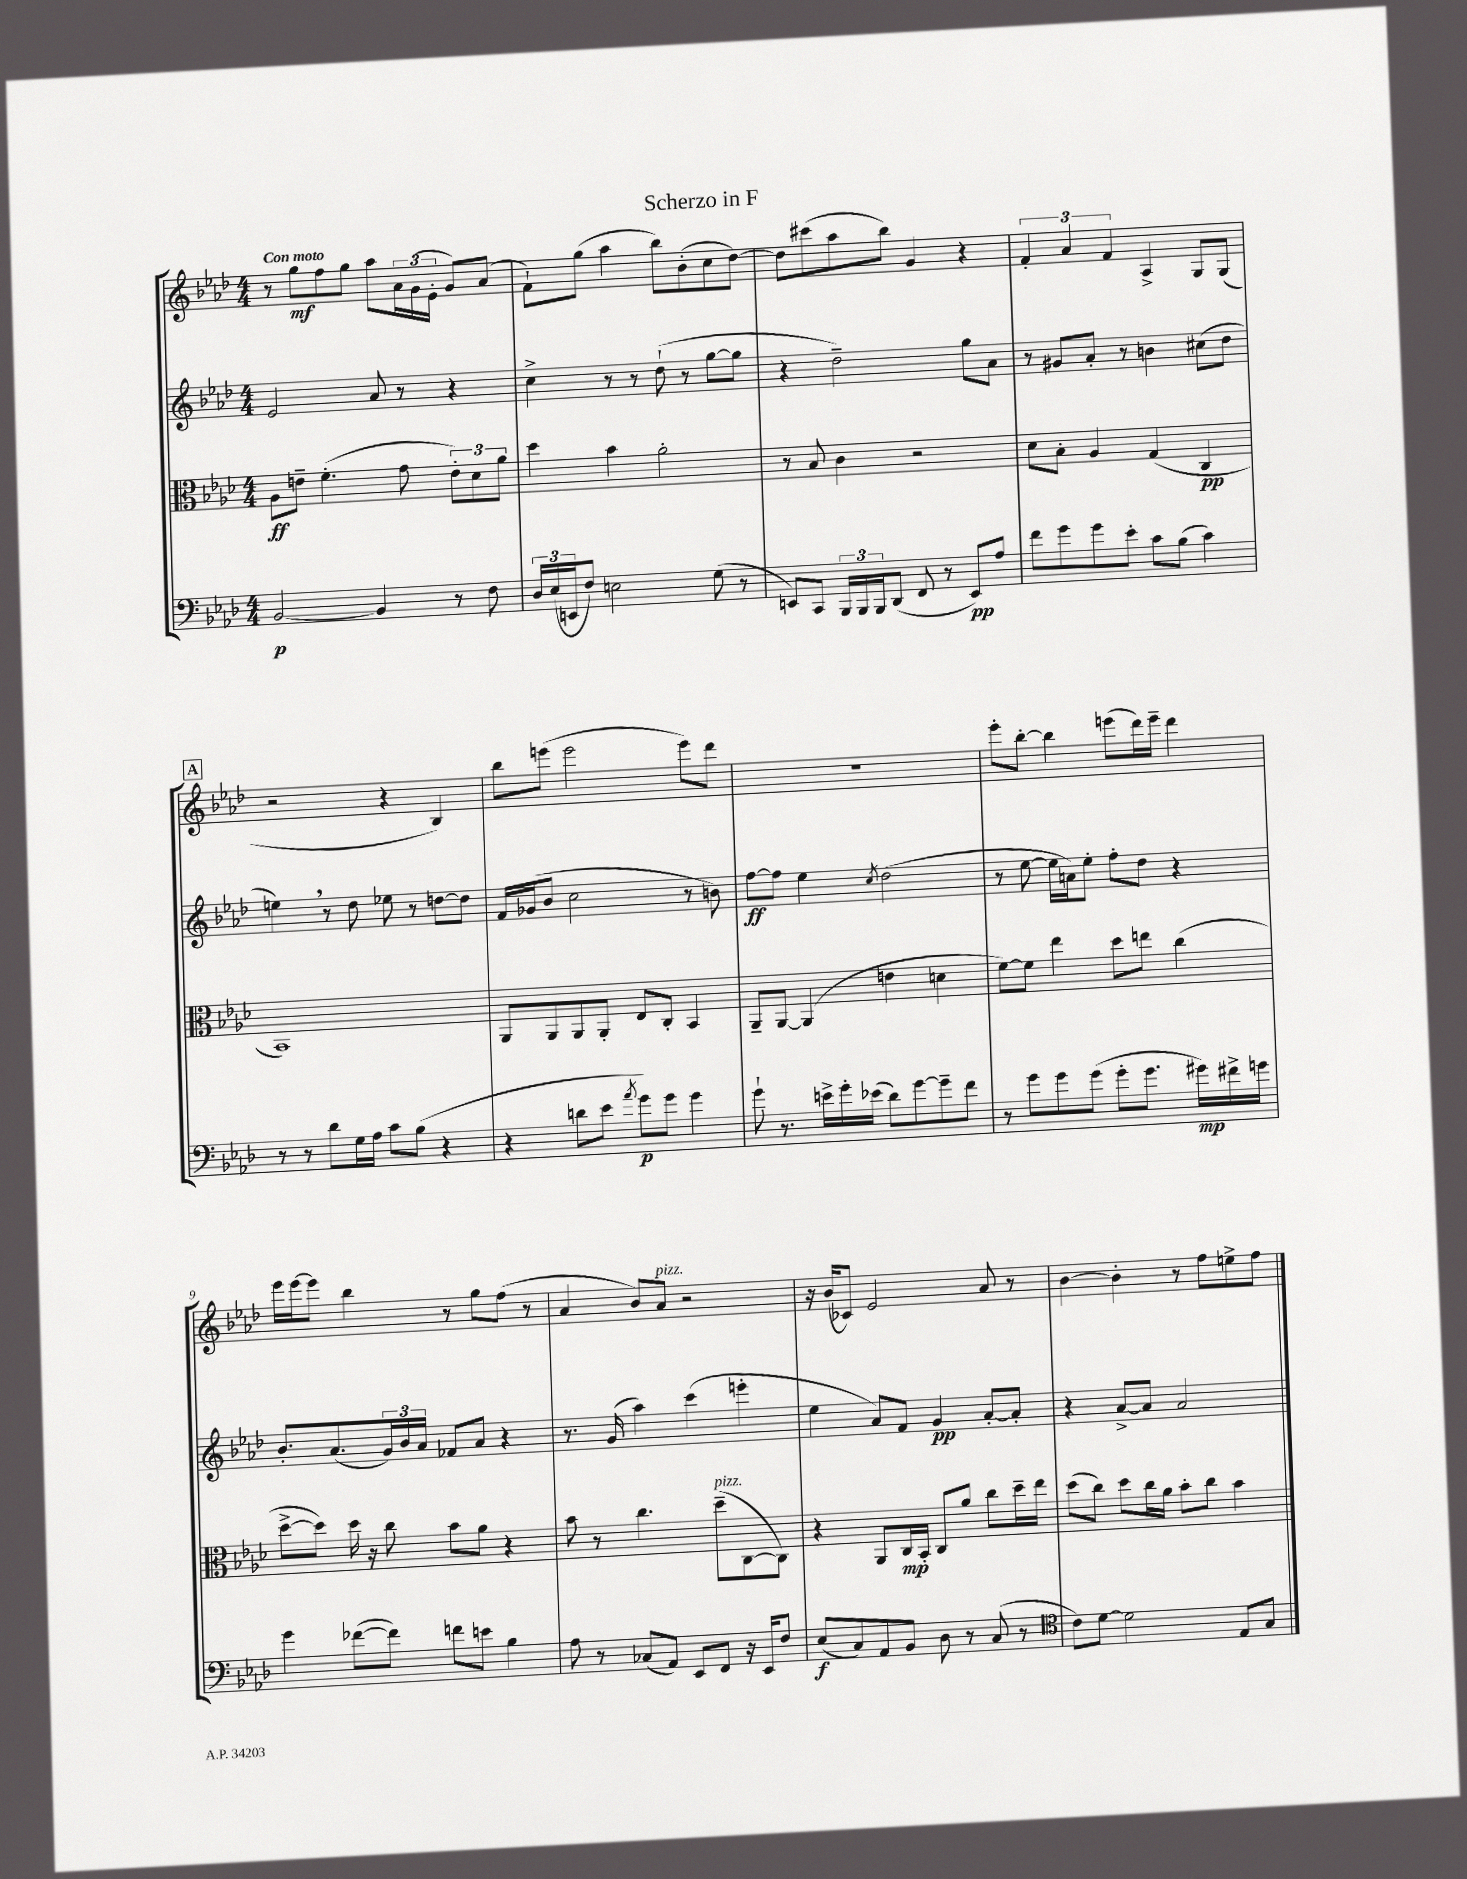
\header { title = "Scherzo in F" }
<<
\new StaffGroup <<
\new Staff = "s0" {
    \clef treble \key aes \major \numericTimeSignature \time 4/4 \tempo "Con moto"
    r8 g''8\mf f''8 g''8 aes''8 \tuplet 3/2 { aes'16 g'16( ees'16-. } g'8) aes'8( |
    f'8-!) g''8( aes''4 bes''8) bes'8-.( c''8 des''8~) |
    des''8 cis'''8( aes''8 bes''8) g'4 r4 |
    \tuplet 3/2 { f'4-. aes'4 f'4 } aes4-> g8 g8( |
    \mark \markup { \box "A" } r2 r4 bes4) |
    bes''8 e'''8( e'''2 e'''8) des'''8 |
    R1 |
    ees'''8-. bes''8~-. bes''4 e'''8( des'''16) e'''16-- des'''4 |
    ees'''16 ees'''16~ ees'''8 bes''4 r8 g''8 f''8( r8 |
    aes'4 bes'8) aes'8^\markup { \italic "pizz." } r2 |
    r16 bes'16( ces'8) ees'2 aes'8 r8 |
    bes'4~ bes'4-. r8 f''8 e''8-> f''8 \bar "|." |
}
\new Staff = "s1" {
    \clef treble \key aes \major \numericTimeSignature \time 4/4
    ees'2 aes'8 r8 r4 |
    c''4-> r8 r8 des''8-!( r8 g''8~ g''8 |
    r4 des''2--) g''8 aes'8 |
    r8 gis'8 aes'8-. r8 b'4 cis''8( des''8 |
    \mark \markup { \box "A" } e''4) \breathe r8 des''8 ees''8 r8 d''8~ d''8 |
    f'16 ges'16( bes'8 c''2 r8 b'8) |
    f''8~\ff f''8 ees''4 \acciaccatura { c''8 } des''2( |
    r8 ees''8~ ees''16 a'16) ees''8-. f''8-. des''8 r4 |
    bes'8.-. aes'8.( \tuplet 3/2 { g'16) bes'16 aes'16 } fes'8 aes'8 r4 |
    r8. g'16( aes''4) c'''4( e'''4-. |
    ees''4 aes'8) f'8 g'4\pp aes'8~-. aes'8-. |
    r4 aes'8~-> aes'8 aes'2 \bar "|." |
}
\new Staff = "s2" {
    \clef alto \key aes \major \numericTimeSignature \time 4/4
    aes8\ff e'8-- f'4.-.( g'8 \tuplet 3/2 { e'8-.) des'8 aes'8 } |
    des''4 bes'4 aes'2-. |
    r8 bes8 c'4 r2 |
    des'8 bes8-. aes4 g4( c4\pp |
    \mark \markup { \box "A" } bes,1) |
    aes,8 aes,8 aes,8 aes,8-. ees8 c8-. bes,4 |
    aes,8-- aes,8~ aes,4( e'4 d'4 |
    f'8~) f'8 ees''4 des''8 e''8 c''4( |
    des''8~-> des''8) des''16 r16 c''8 bes'8 aes'8 r4 |
    bes'8 r8 c''4. des''8--^\markup { \italic "pizz." }( c8~ c8) |
    r4 aes,8 c16\mp bes,16-. c8 aes'8 c''8 des''16-- ees''16 |
    des''8( c''8) des''8 c''16 aes'16 bes'8-. c''8 bes'4 \bar "|." |
}
\new Staff = "s3" {
    \clef bass \key aes \major \numericTimeSignature \time 4/4
    bes,2~\p bes,4 r8 f8 |
    \tuplet 3/2 { des16 ees16( e,16 } f8) e2 g8( r8 |
    e,8) c,8 \tuplet 3/2 { bes,,16 bes,,16 bes,,16 } des,8( f,8 r8 e,8\pp) aes8 |
    f'8 g'8 g'8 ees'8-. c'8 bes8( c'4) |
    \mark \markup { \box "A" } r8 r8 des'8 g16 aes16 c'8 bes8( r4 |
    r4 d'8 ees'8 \acciaccatura { aes'8 } g'8\p) g'8 g'4 |
    g'8-! r8. e'16-> g'16-. ees'16( des'8) g'8~ g'8-- f'8 |
    r8 g'8 g'8 g'8( g'8-. g'8. gis'16\mp) fis'16-> g'16 |
    g'4 fes'8~( fes'8) f'8 e'8 bes4 |
    aes8 r8 ces8( aes,8) ees,8 f,8 r16 ees,16 f8 |
    ees8\f( c8) aes,8 bes,8 des8 r8 c8( r8 |
    \clef tenor c'8) des'8~ des'2 ees8 g8 \bar "|." |
}
>>
>>
